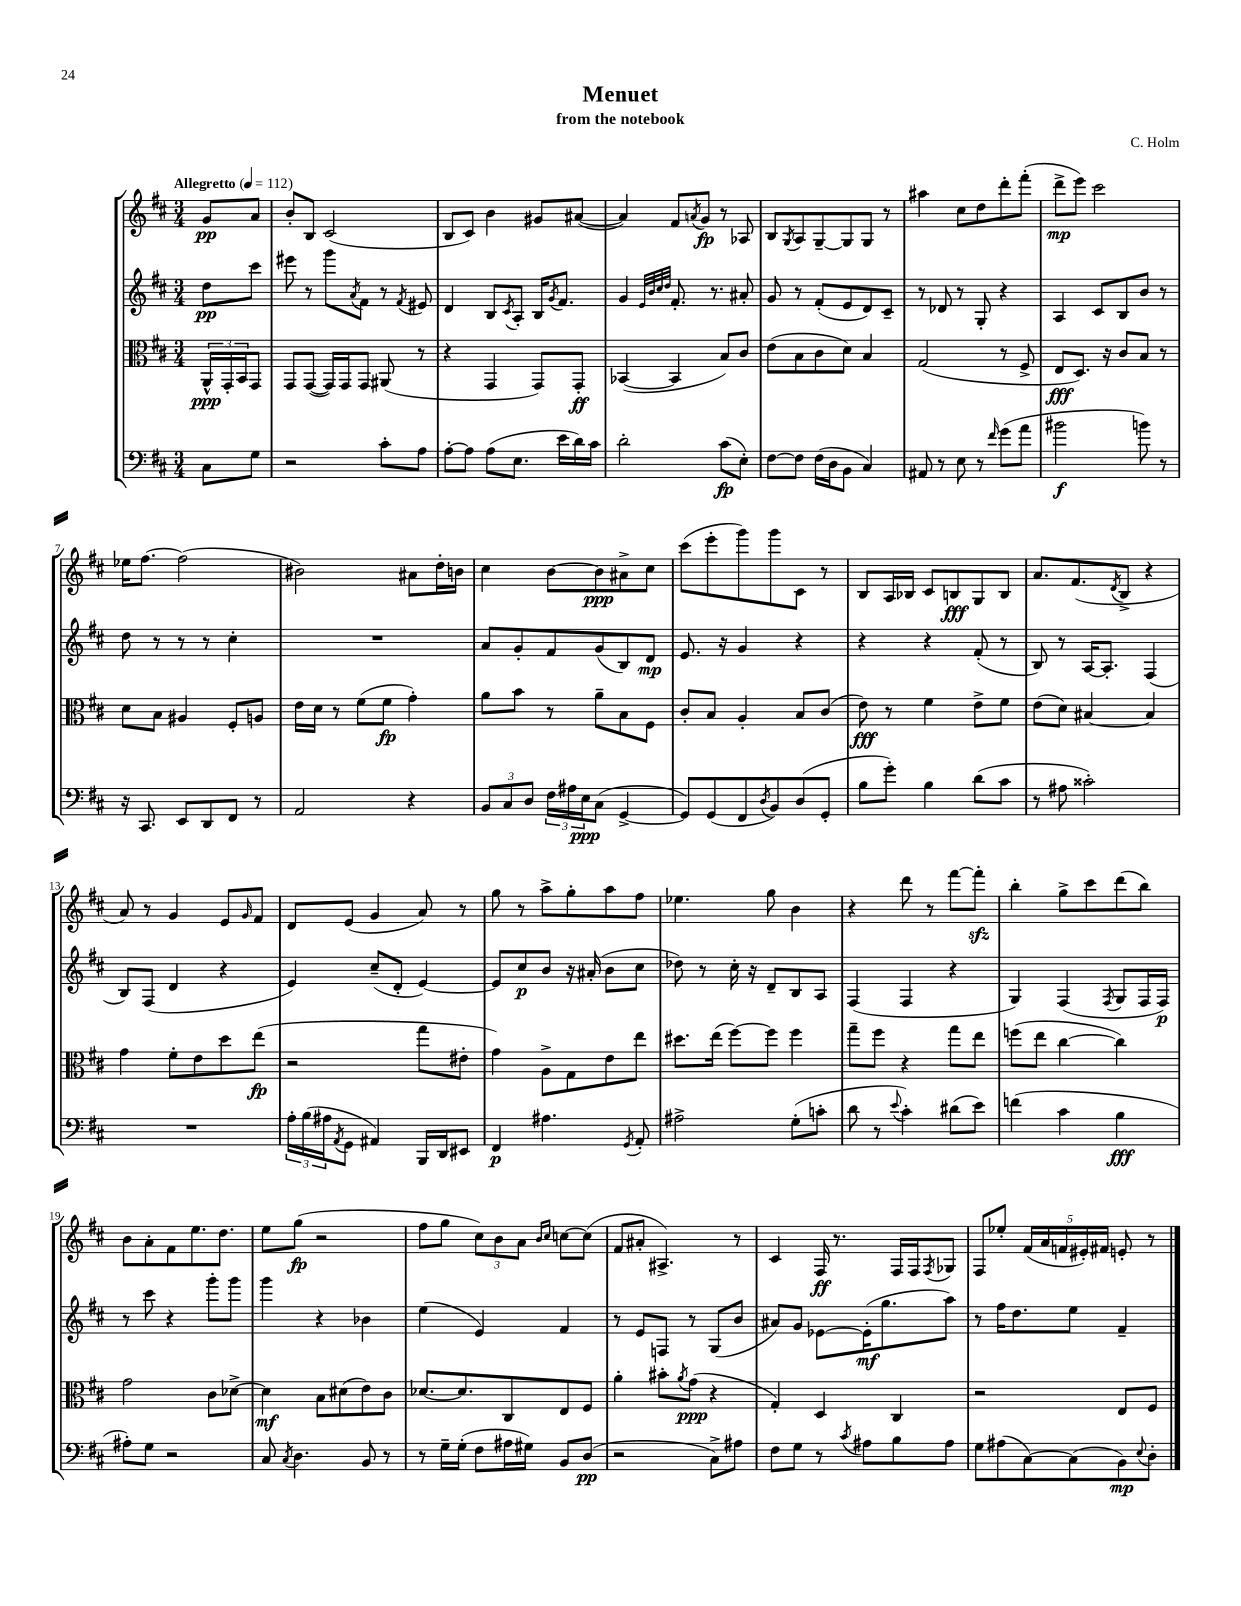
\header { title = "Menuet" composer = "C. Holm" subtitle = "from the notebook" }
<<
\new StaffGroup <<
\new Staff = "s0" {
    \clef treble \key d \major \numericTimeSignature \time 3/4 \partial 4 \tempo "Allegretto" 4 = 112
    g'8\pp a'8 |
    b'8-. b8 cis'2( |
    b8 cis'8) b'4 gis'8 ais'8~( |
    ais'4) fis'8 \acciaccatura { a'8 } g'8\fp r8 aes8 |
    b8 \acciaccatura { g8 } a8 g8~-- g8 g8 r8 |
    ais''4 cis''8 d''8 d'''8-. fis'''8-.( |
    d'''8->\mp e'''8) cis'''2 |
    ees''16 fis''8.~ fis''2( |
    bis'2) ais'8 d''16-. b'16 |
    cis''4 b'8~ b'8\ppp ais'8-> cis''8 |
    cis'''8( e'''8-. g'''8) g'''8 cis'8 r8 |
    b8 a16 bes16 cis'8 b8\fff g8 b8 |
    a'8. fis'8.( \acciaccatura { d'8 } b8-> r4 |
    a'8) r8 g'4 e'8 \grace { g'16 } fis'8 |
    d'8 e'8( g'4 a'8) r8 |
    g''8 r8 a''8-> g''8-. a''8 fis''8 |
    ees''4. g''8 b'4 |
    r4 d'''8 r8 fis'''8~ fis'''8-.\sfz |
    b''4-. g''8-> cis'''8 d'''8( b''8) |
    b'8 a'8-. fis'8 e''8. d''8. |
    e''8 g''8\fp( r2 |
    fis''8 g''8 \tuplet 3/2 { cis''8) b'8 a'8 } \grace { b'16 cis''16 } c''8~ c''8( |
    fis'8 ais'8-. ais4.->) r8 |
    cis'4 fis16\ff r8. fis16 fis16 \acciaccatura { fis8 } ges8 |
    fis8 ees''8-. \tuplet 5/4 { fis'16( a'16 f'16 eis'16-.) fis'16 } e'8-. r8 \bar "|." |
}
\new Staff = "s1" {
    \clef treble \key d \major \numericTimeSignature \time 3/4 \partial 4
    d''8\pp cis'''8 |
    eis'''8 r8 g'''8 \acciaccatura { a'8 } fis'8 r8 \acciaccatura { fis'8 } eis'8 |
    d'4 b8 \acciaccatura { cis'8 } a8-. b16 \acciaccatura { g'8 } fis'8. |
    g'4 \grace { e'32 b'32 cis''32 d''32 } fis'8.-. r8. ais'8-. |
    g'8 r8 fis'8-.( e'8 d'8) cis'8-- |
    r8 des'8 r8 g8-. r4 |
    a4 cis'8 b8 b'8 r8 |
    d''8 r8 r8 r8 cis''4-. |
    R2. |
    a'8 g'8-. fis'8 g'8( b8) d'8\mp |
    e'8. r16 g'4 r4 |
    r4 r4 fis'8-.( r8 |
    b8) r8 a16~ a8.-. fis4( |
    b8) fis8( d'4 r4 |
    e'4) cis''8--( d'8-. e'4~) |
    e'8 cis''8\p b'8 r16 ais'16-.( b'8 cis''8 |
    des''8) r8 cis''16-. r16 d'8-- b8 a8 |
    fis4( fis4 r4 |
    g4) fis4( \acciaccatura { fis8 } g8 fis16 fis16\p) |
    r8 cis'''8 r4 g'''8-. g'''8 |
    g'''4 r4 bes'4 |
    e''4( e'4) fis'4 |
    r8 e'8 f8 r8 g8( b'8 |
    ais'8) g'8 ees'8~ ees'16-.\mf( g''8. a''8) |
    r8 fis''16 d''8. e''8 fis'4-- \bar "|." |
}
\new Staff = "s2" {
    \clef alto \key d \major \numericTimeSignature \time 3/4 \partial 4
    \tuplet 3/2 { a,16-^\ppp g,16-. b,16 } g,8 |
    g,8 g,8~( g,16) g,16 g,8 ais,8( r8 |
    r4 g,4 g,8) g,8-.\ff |
    bes,4~( bes,4 b8) cis'8 |
    e'8( b8 cis'8 d'8) b4 |
    g2( r8 fis8-> |
    e8\fff d8.) r16 cis'8 b8 r8 |
    d'8 b8 ais4 fis8-. a8 |
    e'16 d'16 r8 fis'8( fis'8\fp g'4-.) |
    a'8 b'8 r8 a'8-- b8 fis8 |
    cis'8-. b8 a4-. b8 cis'8( |
    e'8\fff) r8 fis'4 e'8-> fis'8 |
    e'8( d'8) bis4~ bis4 |
    g'4 fis'8-. e'8 d''8 e''8\fp( |
    r2 g''8 eis'8-. |
    g'4) a8-> g8 e'8 e''8 |
    dis''8. e''16( fis''8~) fis''8 fis''4 |
    g''8-- fis''8 r4 g''8 e''8 |
    f''8( e''8 cis''4~ cis''4) |
    g'2 cis'8 des'8~-> |
    des'4\mf b8 dis'8( e'8) cis'8 |
    des'8.~ des'8. cis8 e8 fis8 |
    a'4-. bis'8-. \acciaccatura { a'8 } g'8\ppp( r4 |
    g4-.) d4 cis4 |
    r2 e8 fis8 \bar "|." |
}
\new Staff = "s3" {
    \clef bass \key d \major \numericTimeSignature \time 3/4 \partial 4
    cis8 g8 |
    r2 cis'8-. a8 |
    a8~-. a8 a8( e8. e'16 d'16) cis'16 |
    d'2-. cis'8\fp( e8-.) |
    fis8~ fis8 fis16( d16 b,8 cis4) |
    ais,8 r8 e8 r8 \grace { fis'16 } g'8( a'8 |
    bis'2\f b'8) r8 |
    r16 cis,8. e,8 d,8 fis,8 r8 |
    a,2 r4 |
    \tuplet 3/2 { b,8 cis8 d8 } \tuplet 3/2 { fis16 ais16 e16\ppp } cis8( g,4~-> |
    g,8) g,8( fis,8 \acciaccatura { d8 } b,8) d8( g,8-. |
    b8 g'8-.) b4 d'8( cis'8 |
    r8 ais8 cisis'2-.) |
    R2. |
    \tuplet 3/2 { a16-. b16( ais16 } \acciaccatura { a,8 } g,8 ais,4) b,,16 d,16 eis,8 |
    fis,4\p ais4. \acciaccatura { g,8 } a,8-. |
    ais2-> g8-.( c'8-. |
    d'8 r8 \appoggiatura { e'8 } cis'4-.) dis'8( e'8) |
    f'4( cis'4 b4\fff |
    ais8-.) g8 r2 |
    cis8 \acciaccatura { cis8 } d4. b,8 r8 |
    r8 g16-- g16-.( fis8 ais16 gis16) b,8 d8\pp( |
    r2 cis8->) ais8 |
    fis8 g8 r8 \acciaccatura { cis'8 } ais8 b8 ais8 |
    g8 ais8( cis8~) cis8( b,8\mp) \appoggiatura { e8 } d8-. \bar "|." |
}
>>
>>
